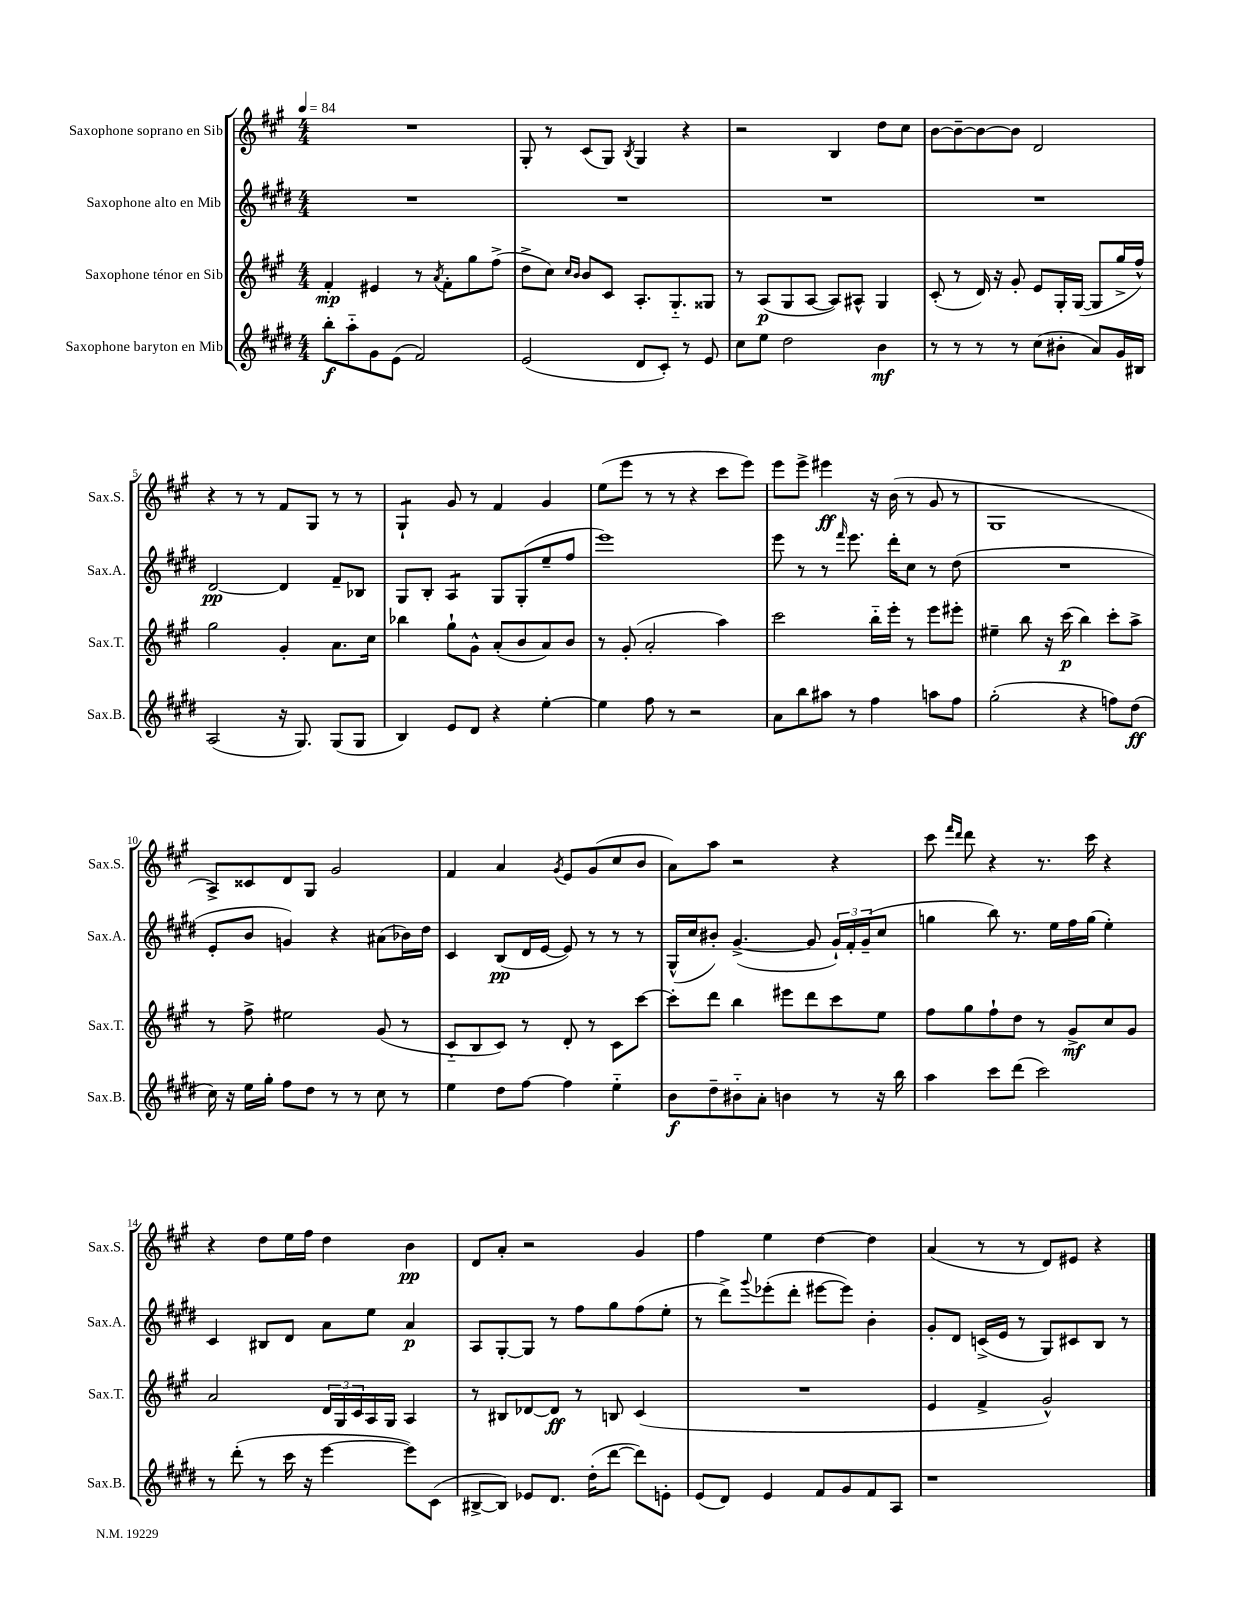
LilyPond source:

<<
\new StaffGroup <<
\new Staff = "s0" \with { instrumentName = "Saxophone soprano en Sib" shortInstrumentName = "Sax.S." } {
    \clef treble \key a \major \numericTimeSignature \time 4/4 \tempo 4 = 84
    R1 |
    gis8-. r8 cis'8( gis8) \acciaccatura { b8 } gis4 r4 |
    r2 b4 d''8 cis''8 |
    b'8~ b'8~-- b'8~ b'8 d'2 |
    r4 r8 r8 fis'8 gis8 r8 r8 |
    gis4:8-! gis'8 r8 fis'4 gis'4 |
    e''8( e'''8 r8 r8 r4 cis'''8 e'''8) |
    e'''8 e'''8-> eis'''4\ff r16 b'16( r8 gis'8 r8 |
    gis1 |
    a8->) cisis'8 d'8 gis8 gis'2 |
    fis'4 a'4 \acciaccatura { gis'8 } e'8 gis'8( cis''8 b'8 |
    a'8) a''8 r2 r4 |
    cis'''8 \grace { fis'''16 d'''16 } d'''8 r4 r8. cis'''16 r4 |
    r4 d''8 e''16 fis''16 d''4 b'4\pp |
    d'8 a'8-. r2 gis'4 |
    fis''4 e''4 d''4~ d''4 |
    a'4( r8 r8 d'8) eis'8 r4 \bar "|." |
}
\new Staff = "s1" \with { instrumentName = "Saxophone alto en Mib" shortInstrumentName = "Sax.A." } {
    \clef treble \key e \major \numericTimeSignature \time 4/4
    R1 |
    R1 |
    R1 |
    R1 |
    dis'2~\pp dis'4 fis'8-- bes8 |
    gis8 b8-. a4:8 gis8 gis8-.( e''8-- fis''8 |
    e'''1) |
    e'''8 r8 r8 \grace { fis'''16 } e'''8. dis'''16-. cis''8 r8 dis''8( |
    R1 |
    e'8-. b'8 g'4) r4 ais'8( bes'16) dis''16 |
    cis'4 b8\pp( dis'16 e'16~ e'8) r8 r8 r8 |
    gis16-^( cis''16 bis'8-.) gis'4.~->( gis'8 \tuplet 3/2 { gis'16-!) fis'16-. gis'16--( } cis''8 |
    g''4 b''8) r8. e''16 fis''16 g''16( e''4-.) |
    cis'4 bis8 dis'8 a'8 e''8 a'4\p |
    a8 gis8~-. gis8 r8 fis''8 gis''8 fis''8( e''8-. |
    r8 dis'''8->) \appoggiatura { gis'''8 } ees'''8-.( dis'''8-. eis'''8~ eis'''8) b'4-. |
    gis'8-. dis'8 c'16->( e'16 r8 gis8) cis'8 b8 r8 \bar "|." |
}
\new Staff = "s2" \with { instrumentName = "Saxophone ténor en Sib" shortInstrumentName = "Sax.T." } {
    \clef treble \key a \major \numericTimeSignature \time 4/4
    fis'4-.\mp eis'4 r8 \acciaccatura { a'8 } fis'8-. gis''8 fis''8->( |
    d''8-> cis''8) \grace { cis''16 b'16 } b'8 cis'8 a8.-. gis8.-_ gisis8 |
    r8 a8\p( gis8 a8~ a8) ais8-^ gis4 |
    cis'8-.( r8 d'16) r16 gis'8-. e'8 gis16-. gis16~( gis8 gis''16-> fis''16-^) |
    gis''2 gis'4-. a'8. cis''16 |
    bes''4 gis''8-! gis'8-^ a'8-.( b'8 a'8) b'8 |
    r8 gis'8-.( a'2-. a''4) |
    cis'''2 b''16-_ e'''16-. r8 e'''8 eis'''8-. |
    eis''4-- b''8 r16 cis'''16\p( b''4) cis'''8-. a''8-> |
    r8 fis''8-> eis''2 gis'8( r8 |
    cis'8-_ b8 cis'8) r8 d'8-. r8 cis'8 cis'''8~ |
    cis'''8-. d'''8 b''4 eis'''8 d'''8 cis'''8 e''8 |
    fis''8 gis''8 fis''8-! d''8 r8 gis'8->\mf cis''8 gis'8 |
    a'2 \tuplet 3/2 { d'16 gis16 cis'16 } a16 gis16 a4 |
    r8 bis8 des'8~ des'8\ff r8 b8 cis'4( |
    R1 |
    e'4 fis'4-> gis'2-^) \bar "|." |
}
\new Staff = "s3" \with { instrumentName = "Saxophone baryton en Mib" shortInstrumentName = "Sax.B." } {
    \clef treble \key e \major \numericTimeSignature \time 4/4
    b''8-.\f a''8-_ gis'8 e'8( fis'2) |
    e'2( dis'8 cis'8-.) r8 e'8 |
    cis''8 e''8 dis''2 b'4\mf |
    r8 r8 r8 r8 cis''8( bis'8-. a'8) gis'16 bis16 |
    a2( r16 gis8.) gis8( gis8 |
    b4) e'8 dis'8 r4 e''4~-. |
    e''4 fis''8 r8 r2 |
    a'8 b''8 ais''8 r8 fis''4 a''8 fis''8 |
    gis''2-.( r4 f''8) dis''8\ff( |
    cis''16) r16 e''16 gis''16-. fis''8 dis''8 r8 r8 cis''8 r8 |
    e''4 dis''8 fis''8~ fis''4 e''4-_ |
    b'8\f dis''8-- bis'8-_ a'8-. b'4 r8 r16 b''16 |
    a''4 cis'''8 dis'''8( cis'''2) |
    r8 dis'''8-.( r8 cis'''16 r16 e'''4~ e'''8) cis'8( |
    bis8~-> bis8) ees'8 dis'8. dis''16-.( dis'''8~ dis'''8) e'8-. |
    e'8( dis'8) e'4 fis'8 gis'8 fis'8 a8 |
    r1 \bar "|." |
}
>>
>>
